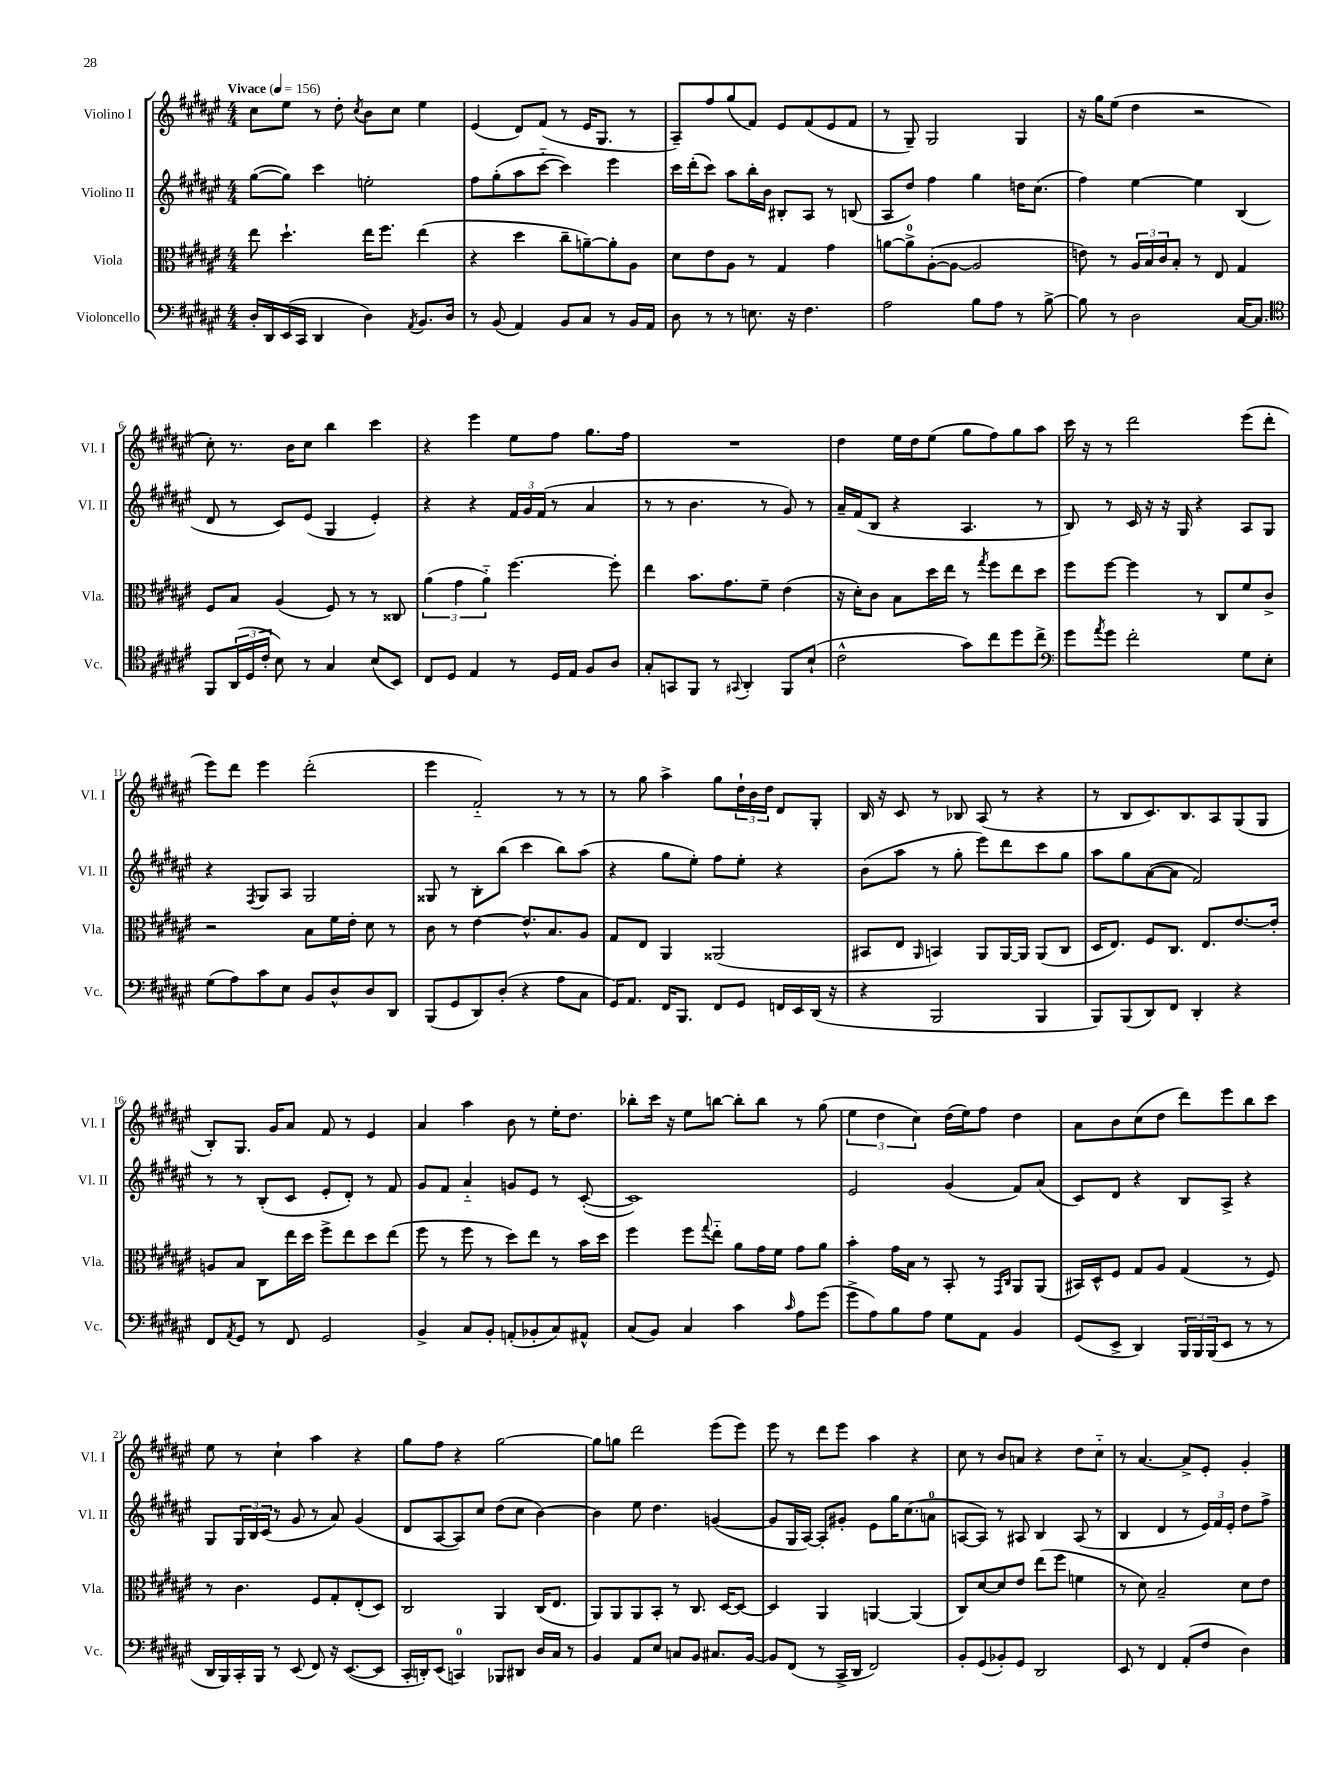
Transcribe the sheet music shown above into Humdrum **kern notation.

**kern	**kern	**kern	**kern
*staff4	*staff3	*staff2	*staff1
*clefF4	*clefC3	*clefG2	*clefG2
*k[f#c#g#d#a#e#]	*k[f#c#g#d#a#e#]	*k[f#c#g#d#a#e#]	*k[f#c#g#d#a#e#]
*M4/4	*M4/4	*M4/4	*M4/4
*MM156	*MM156	*MM156	*MM156
16D#'	8ee#	([8gg#	8cc#
16DD#	.	.	.
(16EE#	4.dd#`	8gg#])	8ee#
16CC#	.	.	.
4DD#	.	4ccc#	8r
.	.	.	8dd#'
.	.	.	8qcc#
4D#)	16ee#	2ee'	8b
.	8.ff#	.	.
.	.	.	8cc#
8qAA#	.	.	.
8.BB	(4ee#	.	4ee#
16D#	.	.	.
=	=	=	=
8r	4r	8ff#	(4e#
(8BB	.	(8gg#'	.
4AA#)	4dd#	8aa#	8d#)
.	.	[8ccc#'~	(8f#
8BB	8cc#~	4ccc#])	8r
8C#	[8a~)	.	16e#
.	.	.	8.G#
8r	8a']	4eee#	.
16BB	8A#	.	8r
16AA#	.	.	.
=	=	=	=
8D#	8d#	16ccc#	8A#~)
.	.	(16ddd#'	.
8r	8e#	8ccc#)	8ff#
8r	8A#	8aa#	(8gg#
8.E	8r	16bb'	8f#)
.	.	16b	.
.	4G#	8B#'	8e#
16r	.	.	.
4.F#	.	8A#	(8f#
.	4g#	8r	8e#
.	.	(8B	8f#
=	=	=	=
2A#	[8a	8A#	8r
.	8a^]	8dd#)	8G#~)
.	([8A#'	4ff#	2G#
.	8A#_	.	.
8B	2A#]	4gg#	.
8A#	.	.	.
8r	.	16dd	4G#
.	.	(8.cc#	.
[8B^	.	.	.
=	=	=	=
8B]	8e)	4ff#)	16r
.	.	.	16gg#
8r	8r	.	(8ee#
2D#	24A#	[4ee#	4dd#
.	24B	.	.
.	24c#	.	.
.	8B'	.	.
.	8r	4ee#]	2r
.	8E#	.	.
[16C#	4G#	(4B	.
8.C#]	.	.	.
=	=	=	=
*clefC4	*	*	*
8FF#	8F#	8d#	8cc#')
(24AA#	8B	8r	8.r
24D#	.	.	.
24c#'	.	.	.
8B)	(4A#	8c#)	.
.	.	.	16b
8r	.	(8e#	8cc#
4G#	8F#)	4G#	4bb
.	8r	.	.
(8B	8r	4e#')	4ccc#
8BB)	8C##	.	.
=	=	=	=
8C#	(6a#	4r	4r
8D#	.	.	.
.	6g#	.	.
4E#	.	4r	4eee#
.	6a#'~)	.	.
8r	[4.ff#	24f#	8ee#
.	.	24g#	.
.	.	(24f#	.
16D#	.	8r	8ff#
16E#	.	.	.
8F#	.	4a#	8.gg#
8A#	8ff#']	.	.
.	.	.	16ff#
=	=	=	=
8G#'	4ee#	8r	1r
8GG	.	8r	.
8FF#	8.b	4.b	.
8r	.	.	.
.	8.g#	.	.
8qqGG#	.	.	.
4AA#'	.	.	.
.	8f#~	8r	.
8FF#	(4e#	8g#)	.
(8B`	.	8r	.
=	=	=	=
2c#^^	16r	16a#~	4dd#
.	16d#')	(16f#	.
.	8c#	8B	.
.	8B	4r	16ee#
.	.	.	16dd#
.	16dd#	.	(8ee#
.	16ee#	.	.
8g#)	8r	4.A#	8gg#
.	8qgg#	.	.
8cc#	8ff#	.	8ff#)
8dd#	8ee#	.	8gg#
8cc#^	8dd#	8r	8aa#
=	=	=	=
*clefF4	*	*	*
8g#	8ff#	8B)	16ccc#
.	.	.	16r
8qa#	.	.	.
8g#	[8ff#	8r	8r
2f#'	4ff#]	16c#	2ddd#
.	.	16r	.
.	.	16r	.
.	.	16G#	.
.	8r	4r	.
.	8C#	.	.
8G#	8f#	8A#	(8eee#
8E#'	8c#^	8G#	8ddd#'
=	=	=	=
(8G#	2r	4r	8eee#)
8A#)	.	.	8ddd#
.	.	8qF#	.
8c#	.	8G#	4eee#
8E#	.	8A#	.
8BB	8B	2G#	(2ddd#'
8D#^^	16f#	.	.
.	16e#'	.	.
8D#	8d#	.	.
8DD#	8r	.	.
=	=	=	=
(8BBB	8c#	8G##	4eee#
8GG#	8r	8r	.
8DD#)	[4e#	8B'	2f#'~)
(8D#'	.	(8bb	.
4r	8.e#^^]	4ccc#	.
.	8.B	.	.
8A#	.	8bb)	8r
8C#	8A#	(8aa#	8r
=	=	=	=
16GG#)	8G#	4r	8r
8.AA#	.	.	.
.	8E#	.	8gg#
16FF#	4AA#	8gg#	4aa#^
8.BBB	.	.	.
.	.	8ee#')	.
8FF#	(2AA##	8ff#	8gg#
8GG#	.	8ee#'	24dd#`
.	.	.	24b
.	.	.	24dd#
16FF	.	4r	8d#
16EE#	.	.	.
(16DD#	.	.	8G#'
16r	.	.	.
=	=	=	=
4r	8BB#	(8b	16B
.	.	.	16r
.	8E#	8aa#	8c#
.	16qqAA#	.	.
2BBB	4BB)	8r	8r
.	.	8gg#'	8B-
.	8AA#	8eee#)	(8A#
.	[16AA#	8ddd#	8r
.	16AA#]	.	.
4BBB	(8AA#	8ccc#	4r
.	8C#	8gg#	.
=	=	=	=
8BBB)	16D#	8aa#	8r
.	8.E#)	.	.
(8BBB	.	8gg#	8B
8DD#)	8F#	([8a#	8.c#)
8FF#	8.C#	8a#]	.
.	.	.	8.B
4DD#'	.	2f#)	.
.	8.E#	.	.
.	.	.	8A#
4r	[8.e#	.	(8G#
.	.	.	8G#
.	16e#']	.	.
=	=	=	=
8FF#	8A	8r	8B')
8qAA#	.	.	.
8GG#	8B	8r	8.G#
8r	8C#	(8B'	.
.	.	.	16g#
8FF#	16ee#	8c#	8a#
.	16dd#	.	.
2GG#	8ff#^	8e#'	8f#
.	8ee#	8d#')	8r
.	8dd#	8r	4e#
.	(8ee#	8f#	.
=	=	=	=
4BB^	8ff#	8g#	4a#
.	8r	8f#	.
8C#	8ff#	4a#'~	4aa#
8BB'	8r	.	.
(8AA'	8dd#)	8g	8b
8BB-'	8ee#	8e#	8r
8C#)	8r	8r	16ee#'
.	.	.	8.dd#
8AA#^^	16b	([8c#'	.
.	16dd#	.	.
=	=	=	=
(8C#	4ff#	1c#])	8bb-'
8BB)	.	.	16ccc#
.	.	.	16r
4C#	8ff#	.	8ee#
.	8qqgg#	.	.
.	8ee#'~	.	[8bb
4c#	8a#	.	8bb']
.	16g#	.	8bb
.	16f#	.	.
16qqc#	.	.	.
8A#	8g#	.	8r
(8g#	8a#	.	(8gg#
=	=	=	=
8g#^	4b'	2e#	6ee#
8A#)	.	.	.
.	.	.	6dd#
8B	16g#	.	.
.	16B	.	.
.	.	.	6cc#)
8A#	8r	.	.
8G#	8BB'	(4g#	(16dd#
.	.	.	16ee#)
8AA#	8r	.	8ff#
.	16qqGG#	.	.
.	16qqC#	.	.
4BB	8AA#	8f#)	4dd#
.	(8AA#	(8a#	.
=	=	=	=
(8GG#	16BB#)	8c#)	8a#
.	16D#^^	.	.
8EE#^	8F#	8d#	8b
4DD#)	8G#	4r	(8cc#
.	8A#	.	8dd#
24BBB	(4G#	8B	8ddd#)
24BBB	.	.	.
(24BBB	.	.	.
8EE#	.	8A#^	8eee#
8r	8r	4r	8bb
8r	8F#)	.	8ccc#
=	=	=	=
16DD#	8r	8G#	8ee#
16BBB)	.	.	.
16CC#'	4.c#	24G#	8r
.	.	24B	.
16BBB	.	.	.
.	.	(24c#	.
8r	.	8r	4cc#`
(8EE#	.	8g#	.
8FF#)	8F#	8r	4aa#
16r	8G#'	8a#)	.
([8.EE#	.	.	.
.	(8E#'	(4g#	4r
8EE#]	8D#)	.	.
=	=	=	=
16CC#'	2C#	8d#	8gg#
16DD')	.	.	.
(8EE#	.	[8A#	8ff#
4CC)	.	8A#])	4r
.	.	8cc#	.
8BBB-	4AA#	(8dd#	[2gg#
8DD#	.	8cc#	.
16D#	(16C#	[4b)	.
16C#	8.E#	.	.
8r	.	.	.
=	=	=	=
4BB	8AA#)	4b]	8gg#]
.	8AA#	.	8gg
8AA#	8AA#	8ee#	2ddd#
8E#	8BB'	4.dd#	.
8C	8r	.	.
8BB	8.C#	.	.
8.C#	.	([4g	(8eee#
.	[16D#	.	.
.	8D#_	.	8eee#)
[16BB	.	.	.
=	=	=	=
8BB]	4D#]	8g]	8eee#
(8FF#	.	16G#	8r
.	.	[16A#)	.
8r	4AA#	8A#']	8ddd#
16CC#^	.	8g#'	8eee#
16DD#	.	.	.
2FF#)	[4AA	8e#	4aa#
.	.	16gg#	.
.	.	(8.cc#	.
.	(4AA]	.	4r
.	.	8a	.
=	=	=	=
8BB'	8C#)	[8A	8cc#
(8GG#	[8d#	8A])	8r
8BB-')	8d#]	8r	8b
8GG#	8e#	8A#	8a
2DD#	(8ee#	4B	4r
.	8ff#	.	.
.	4f	(8A#	8dd#
.	.	8r	8cc#'~
=	=	=	=
8EE#	8r	4B	8r
8r	8d#)	.	[4.a#
4FF#	2B~	4d#	.
(8AA#'	.	8r	8a#^]
8F#	.	24e#)	8e#'
.	.	24f#	.
.	.	24e#'	.
4D#)	8d#	8dd#	4g#'
.	8e#	8ff#^	.
==	==	==	==
*-	*-	*-	*-
